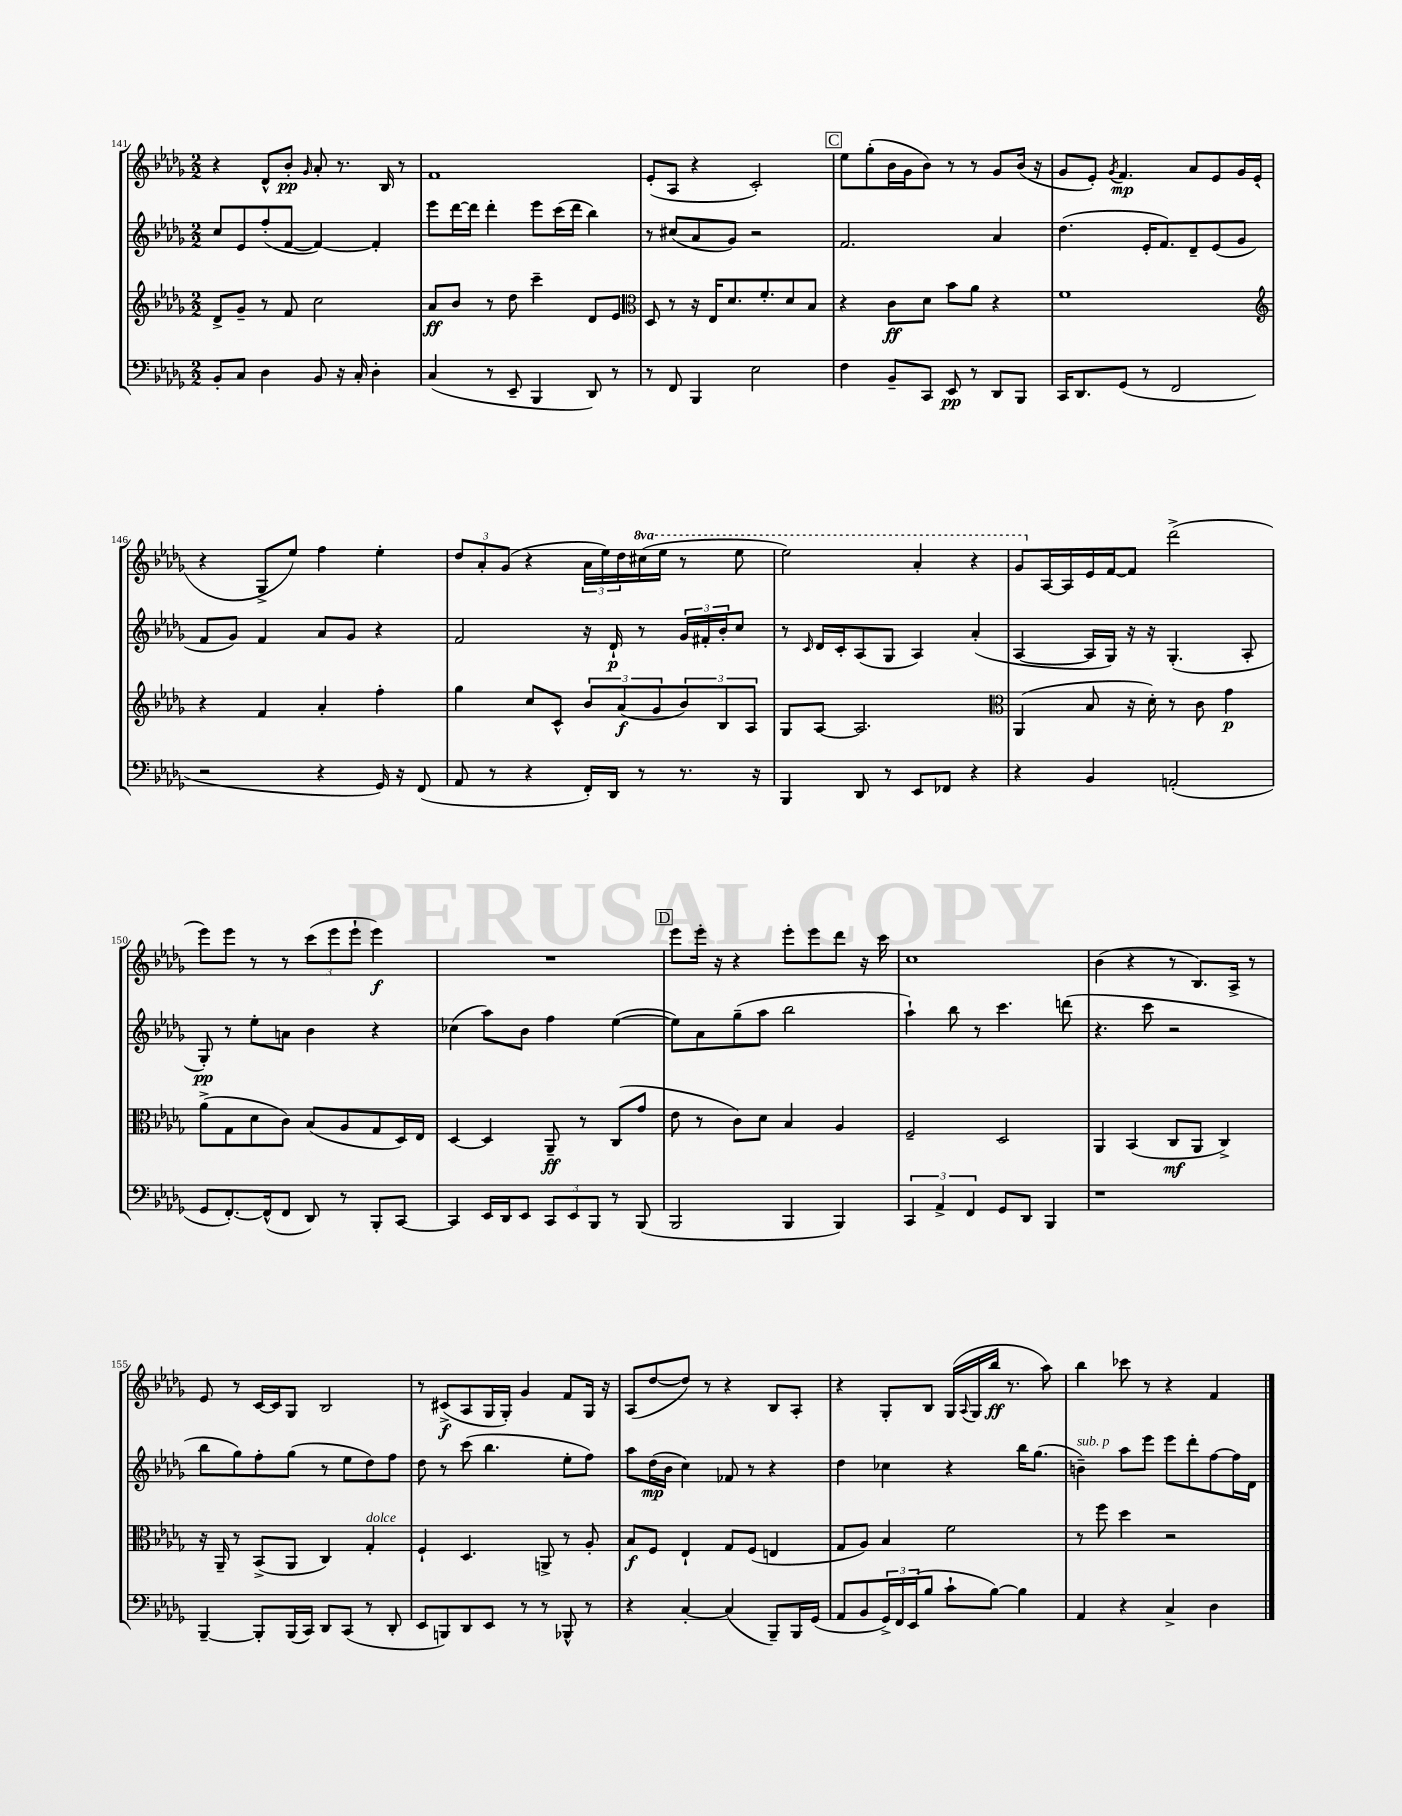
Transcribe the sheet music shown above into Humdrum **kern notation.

**kern	**kern	**kern	**kern
*staff4	*staff3	*staff2	*staff1
*clefF4	*clefG2	*clefG2	*clefG2
*k[b-e-a-d-g-]	*k[b-e-a-d-g-]	*k[b-e-a-d-g-]	*k[b-e-a-d-g-]
*M2/2	*M2/2	*M2/2	*M2/2
8BB-'/L	8d-^/L	8cc/L	4r
8C/J	8g-~/J	8e-/	.
4D-\	8r	(8ff'/	8d-^^/L
.	8f/	[8f/J	8b-'/J
.	.	.	16qqg-/
8BB-/	2cc\	4f/_)	8a-'/
16r	.	.	8.r
16C'/	.	.	.
4D-'\	.	4f'/]	.
.	.	.	16B-/
.	.	.	8r
=	=	=	=
(4C/	8a-/L	8eee-\L	1f
.	8b-/J	[16ddd-\L	.
.	.	16ddd-\]JJ	.
8r	8r	4ddd-'\	.
8EE-~/	8dd-\	.	.
4BBB-/	4ccc~\	8eee-\L	.
.	.	(16ccc\L	.
.	.	16ddd-\JJ	.
8DD-/)	8d-/L	4bb-\)	.
8r	8e-/J	.	.
=	=	=	=
*	*clefC3	*	*
8r	8D-/	8r	(8e-'/L
8FF/	8r	(8cc#/L	8A-/J
4BBB-/	16r	8a-/	4r
.	16E-/LK	.	.
.	8.d-/	8g-/J)	.
2E-\	.	2r	2c'/)
.	8.f'/	.	.
.	8d-/	.	.
.	8B-/J	.	.
=	=	=	=
4F\	4r	2.f/	8ee-\L
.	.	.	(8gg-'\
8BB-~/L	8c\L	.	16b-\L
.	.	.	16g-\J
8CC/J	8d-\J	.	8b-\J)
8EE-/	8b-\L	.	8r
8r	8a-\J	.	8r
8DD-/L	4r	4a-/	8g-/L
8BBB-/J	.	.	(16b-/Jk
.	.	.	16r
=	=	=	=
16CC/LK	1f	(4.dd-\	8g-/L
8.DD-/	.	.	.
.	.	.	8e-'/J)
.	.	.	8qg-/
(8GG-/J	.	.	4.f/
8r	.	16e-'/LK	.
.	.	8.f/)	.
2FF/	.	.	.
.	.	8d-~/	8a-/L
.	.	(8e-/	8e-/
.	.	8g-/J	16g-/L
.	.	.	(16e-'/JJ
=	=	=	=
*	*clefG2	*	*
2r	4r	8f/L	4r
.	.	8g-/J)	.
.	4f/	4f/	8G-^/L
.	.	.	8ee-/J)
4r	4a-'/	8a-/L	4ff\
.	.	8g-/J	.
16GG-/)	4ff'\	4r	4ee-'\
16r	.	.	.
(8FF/	.	.	.
=	=	=	=
8AA-/	4gg-\	2f/	12dd-/L
.	.	.	12a-'/
8r	.	.	.
.	.	.	(12g-/J
4r	8cc/L	.	4r
.	8c^^/J	.	.
16FF'/LL)	12b-/L	16r	24a-\LL
.	.	.	24ee-\)
16DD-/JJ	.	16d-`/	.
.	(12a-/	.	24dd-\
8r	.	8r	(16ccc#\
.	12g-/	.	.
.	.	.	16eee-\JJ
8.r	12b-/)	24g-/LL	8r
.	.	24f#'/	.
.	12B-/	24b-'/J	.
.	.	8cc/J	8eee-\
.	12A-/J	.	.
16r	.	.	.
=	=	=	=
4BBB-/	8G-/L	8r	2eee-\)
.	.	16qqc/	.
.	[8A-/J	16d-/LL	.
.	.	16c'/J	.
8DD-/	2.A-/]	(8A-/	.
8r	.	8G-/J	.
8EE-/L	.	4A-/)	4aa-'/
8FF-/J	.	.	.
4r	.	(4a-'/	4r
=	=	=	=
*	*clefC3	*	*
4r	(4AA-/	[4A-/	8gg-/L
.	.	.	[16A-/L
.	.	.	16A-/]
4BB-/	8B-/	16A-/]LL	16e-/
.	.	16G-/JJ)	[16f/J
.	16r	16r	8f/]J
.	16d-'\)	16r	.
(2AA'/	8r	(4.G-'/	(2ddd-^\
.	8c\	.	.
.	4g-\	.	.
.	.	8A-'/	.
=	=	=	=
8GG-/L	(8a-^\L	8G-'/)	8eee-\L)
[8.FF'/)	8G-\	8r	8eee-\J
.	8d-\	8ee-'\L	8r
(16FF^^/]k	.	.	.
8FF/J	8c\J)	8a\J	8r
8DD-/)	(8B-/L	4b-\	(12ccc\L
.	.	.	12eee-\
8r	8A-/	.	.
.	.	.	12eee-`\J
8BBB-'/L	8G-/	4r	4eee-\)
[8CC/J	16D-/L)	.	.
.	16E-/JJ	.	.
=	=	=	=
4CC/]	[4D-/	(4cc-\	1r
16EE-/LL	4D-/]	8aa-\L)	.
16DD-/J	.	.	.
8EE-/J	.	8b-\J	.
12CC/L	8AA-~/	4ff\	.
12EE-/	.	.	.
.	8r	.	.
12BBB-/J	.	.	.
8r	(8C/L	([4ee-\	.
(8BBB-/	8g-/J	.	.
=	=	=	=
2BBB-/	8e-\	8ee-\]L)	8eee-\L
.	8r	8a-\	16eee-'\Jk
.	.	.	16r
.	8c\L)	(8gg-~\	4r
.	8d-\J	8aa-\J	.
4BBB-/	4B-/	2bb-\	8eee-'\L
.	.	.	8eee-\
4BBB-/)	4A-/	.	8ddd-\J
.	.	.	16r
.	.	.	16ccc\
=	=	=	=
6CC/	2F~/	4aa-`\)	1cc
6AA-^/	.	.	.
.	.	8bb-\	.
6FF/	.	.	.
.	.	8r	.
8GG-/L	2D-/	4.ccc\	.
8DD-/J	.	.	.
4BBB-/	.	.	.
.	.	(8ddd\	.
=	=	=	=
1r	4AA-/	4.r	(4b-\
.	(4BB-/	.	4r
.	.	8ccc\	.
.	8C/L	2r	8r
.	8AA-/J	.	8.B-/L)
.	4C^/)	.	.
.	.	.	16A-^/Jk
.	.	.	8r
=	=	=	=
[4BBB-~/	16r	8bb-\L	8e-/
.	16AA-~/	.	.
.	8r	8gg-\)	8r
8BBB-'/]L	(8BB-^/L	8ff'\	[16c/LL
.	.	.	16c/]J
(16BBB-/L	8AA-/J	(8gg-\J	8G-/J
16CC/JJ)	.	.	.
8DD-/L	4C/)	8r	2B-/
(8CC/J	.	8ee-\L	.
8r	4G-'/	8dd-\)	.
8DD-'/	.	8ff\J	.
=	=	=	=
8EE-/L	4F`/	8dd-\	8r
8BBB/)	.	8r	(8c#^/L
8DD-/	4.D-/	(8ccc\	8A-/
8EE-/J	.	4.bb-\	16G-/L
.	.	.	16G-'/JJ)
8r	.	.	4g-/
8r	8AA^/	.	.
8BBB-^^/	8r	8ee-'\L	8f/L
8r	8A-'/	8ff\J)	16G-/Jk
.	.	.	16r
=	=	=	=
4r	8B-/L	8aa-\L	(8A-/L
.	8F/J	(16dd-\L	[8dd-/
.	.	16b-\JJ	.
[4C'/	4E-`/	4cc\)	8dd-/]J)
.	.	.	8r
(4C/]	8G-/L	8f-/	4r
.	(8F/J	8r	.
8BBB-~/L)	4E/	4r	8B-/L
16BBB-/L	.	.	8A-'/J
(16GG-/JJ	.	.	.
=	=	=	=
8AA-/L	8G-/L	4dd-\	4r
8BB-/	8A-/J)	.	.
24GG-^/L)	4B-/	4cc-\	8G-'/L
24FF/	.	.	.
(24EE-/J	.	.	.
8B-/J	.	.	8B-/J
8c`\L	2f\	4r	(16G-/LL
.	.	.	8qqA-/
.	.	.	16G-/
[8B-\J)	.	.	16bb-/JJ
.	.	.	8.r
4B-\]	.	16bb-\LK	.
.	.	(8.gg-\J	.
.	.	.	8aa-\)
=	=	=	=
4AA-/	8r	4b~\)	4bb-\
.	8ff\	.	.
4r	4dd-\	8aa-\L	8ccc-\
.	.	8eee-\J	8r
4C^/	2r	8eee-\L	4r
.	.	8ddd-'\	.
4D-\	.	[8ff\	4f/
.	.	16ff\]L	.
.	.	16d-\JJ	.
==	==	==	==
*-	*-	*-	*-
